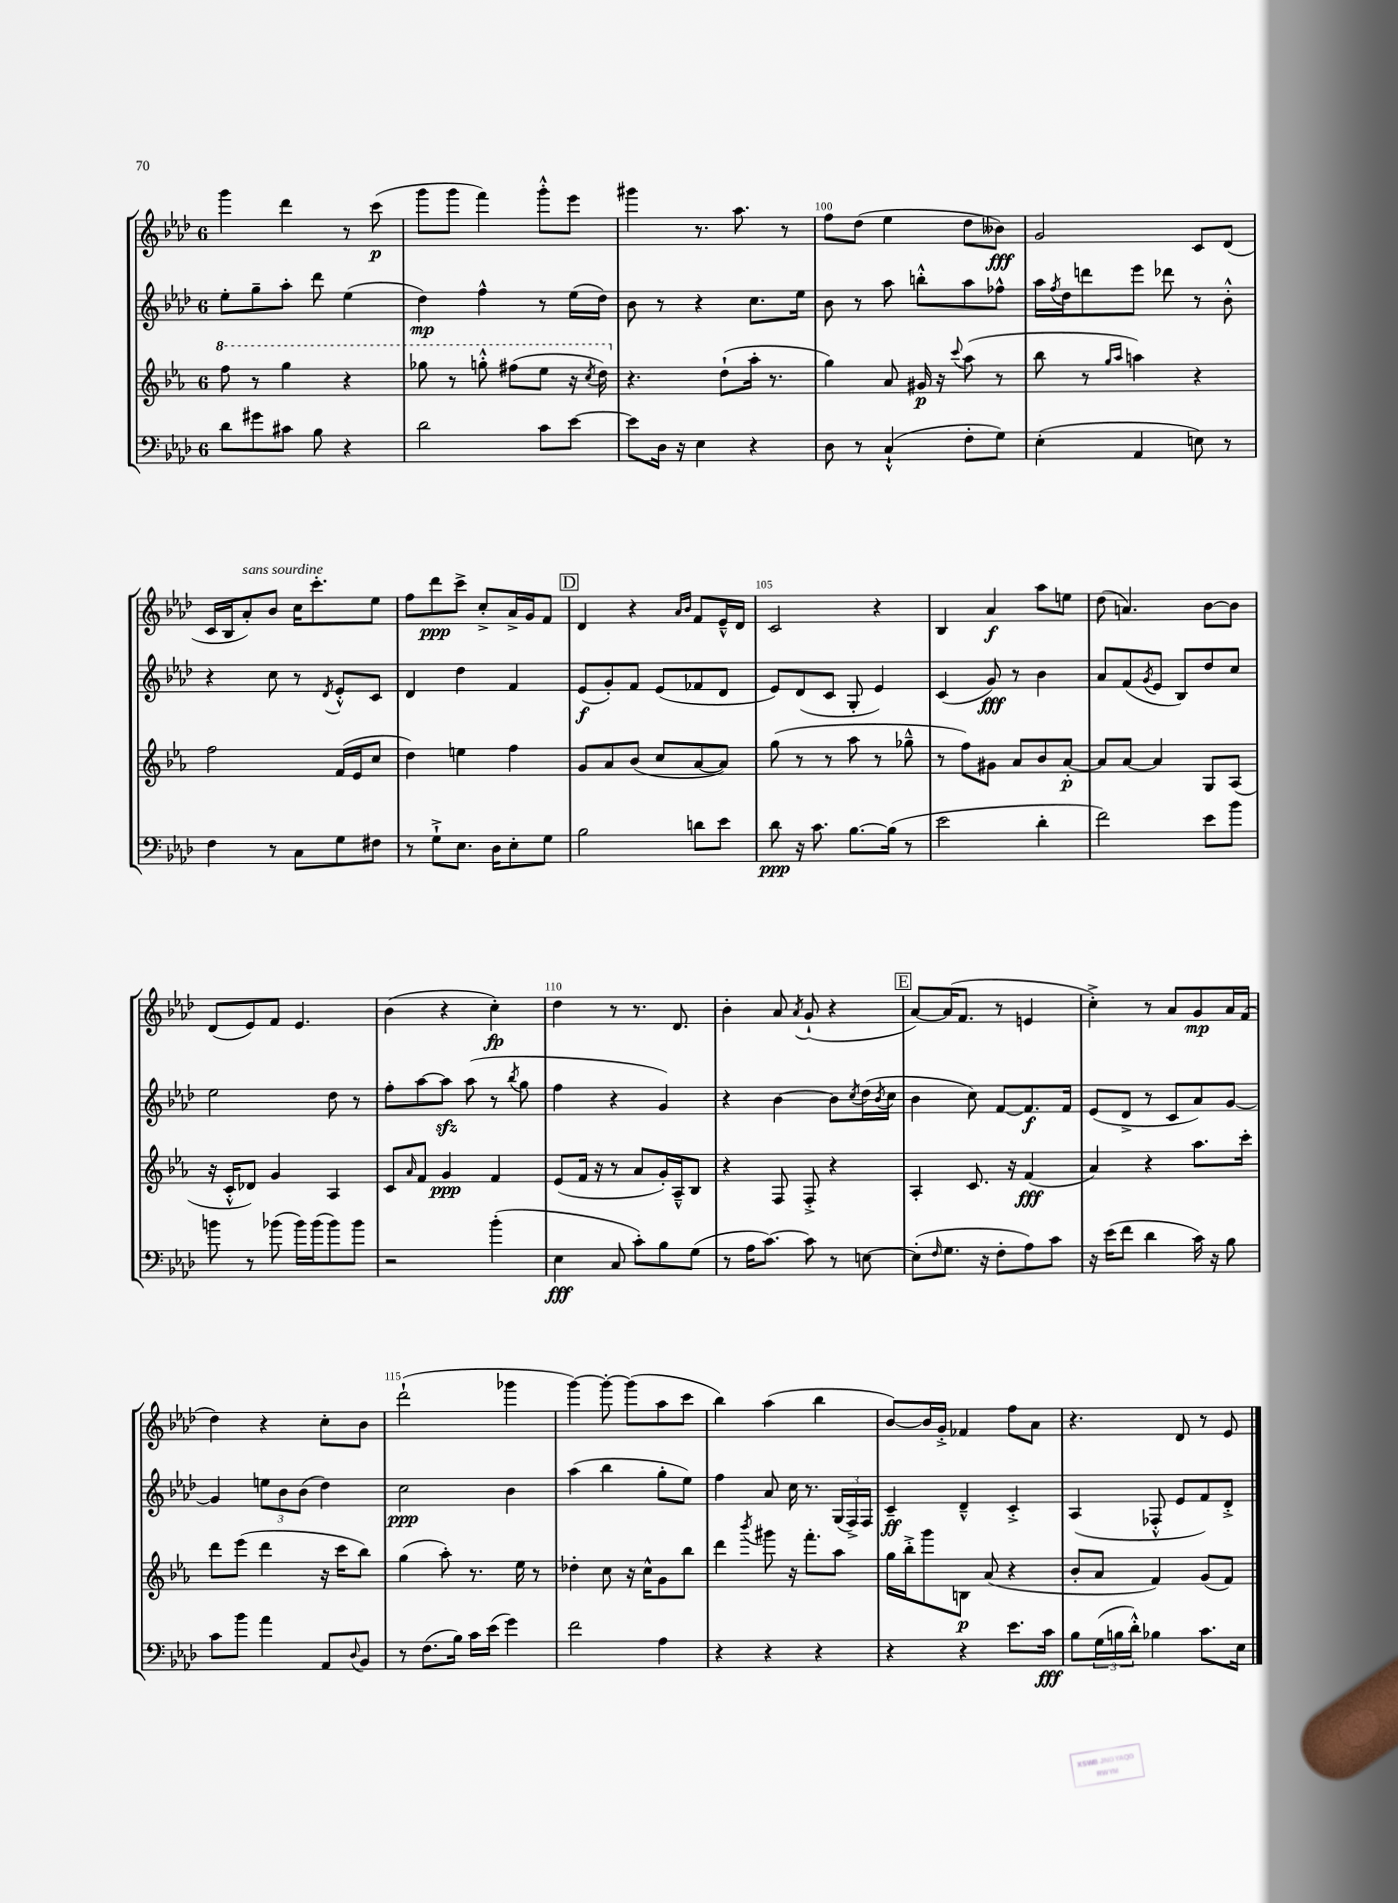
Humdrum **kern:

**kern	**kern	**kern	**kern
*staff4	*staff3	*staff2	*staff1
*clefF4	*clefG2	*clefG2	*clefG2
*k[b-e-a-d-]	*k[b-e-a-]	*k[b-e-a-d-]	*k[b-e-a-d-]
*M6/8	*M6/8	*M6/8	*M6/8
8d-	8fff	8ee-'	4ggg
8g#	8r	8gg~	.
8c#	4ggg	8aa-'	4ddd-
8B-	.	8ddd-	.
4r	4r	(4ee-	8r
.	.	.	(8ccc
=	=	=	=
2d-	8ggg-	4dd-)	8ggg
.	8r	.	8ggg
.	8ggg'^^	4ff^^	4fff)
.	(8fff#	.	.
8c	8eee-	8r	8ggg'^^
[8e-	16r	(16ee-	8eee-
.	8qccc	.	.
.	16ddd)	16dd-)	.
=	=	=	=
8e-]	4.r	8b-	4ggg#
16D-	.	8r	.
16r	.	.	.
4E-	.	4r	8.r
.	(8dd`	.	.
.	.	.	8.aa-
4r	16aa-'	8.cc	.
.	8.r	.	.
.	.	.	8r
.	.	16ee-	.
=	=	=	=
8D-	4gg)	8b-	8ff
8r	.	8r	(8dd-
(4C`^^	8a-	8aa-	4ee-
.	16g#	8bb'^^	.
.	16r	.	.
.	8qqccc	.	.
8F'	(8aa-	8aa-	8dd-
8G)	8r	8ff-^^	8b--)
=	=	=	=
(4E-'	8bb-	16aa-	2g
.	.	8qff	.
.	.	16dd-	.
.	8r	8ddd	.
.	16qqgg	.	.
.	16qqaa-	.	.
4AA-	4aa)	8eee-	.
.	.	8ddd-	.
8E)	4r	8r	8c
8r	.	8b-'^^	(8d-
=	=	=	=
4F	2ff	4r	16c
.	.	.	16B-
.	.	.	8a-')
8r	.	8cc	8b-
8C	.	8r	16cc
.	.	.	8.ccc'
.	.	8qd-	.
8G	(16f	8e-'^^	.
.	16e-	.	.
8F#	8cc	8c	8ee-
=	=	=	=
8r	4dd)	4d-	8ff
8G`^	.	.	8ddd-
8.E-	4ee	4dd-	8ccc^
.	.	.	8cc'^
16D-	.	.	.
8E-'	4ff	4f	16a-^
.	.	.	16g
8G	.	.	8f
=	=	=	=
2B-	8g	(8e-	4d-
.	8a-	8g')	.
.	(8b-	8f	4r
.	8cc	(8e-	.
.	.	.	16qqa-
.	.	.	16qqb-
8d	[8a-	8f-	8f
8e-	8a-])	8d-	16e-~^^
.	.	.	16d-
=	=	=	=
8d-	(8gg	8e-)	2c
16r	8r	(8d-	.
8.c	.	.	.
.	8r	8c	.
[8.B-	8aa-	8G'	.
.	8r	4e-)	4r
(16B-]	.	.	.
8r	8gg-~^^	.	.
=	=	=	=
2e-	8r	(4c	4B-
.	8ff)	.	.
.	8g#	8g)	4a-
.	8a-	8r	.
4d-'	8b-	4b-	8aa-
.	[8a-'	.	8ee
=	=	=	=
2f)	8a-]	8a-	(8dd-
.	[8a-	(8f	4.a)
.	.	8qg	.
.	4a-]	8e-	.
.	.	8B-)	.
8e-	8G	8dd-	[8b-
8b-	(8A-	8cc	8b-]
=	=	=	=
8b	16r	2ee-	(8d-
.	16c'^^	.	.
8r	8d-)	.	8e-)
(8b-	4g	.	8f
16b-)	.	.	4.e-
(16b-	.	.	.
8b-)	4A-	8dd-	.
8b-	.	8r	.
=	=	=	=
2r	8c	8ff'	(4b-
.	16qqa-	.	.
.	8f	[8aa-	.
.	4g	8aa-]	4r
.	.	(8aa-	.
(4b-'	4f	8r	4cc')
.	.	8qbb-	.
.	.	8gg	.
=	=	=	=
4E-	(8e-	4ff	4dd-
.	16f	.	.
.	16r	.	.
8C	8r	4r	8r
8c')	8a-	.	8.r
8B-	16g')	4g)	.
.	16A-~^^	.	8.d-
(8G	8B-	.	.
=	=	=	=
8r	4r	4r	4b-'
16A-	.	.	.
[8.c)	.	.	.
.	8F	[4b-	8a-
.	.	.	8qa-
8c]	8F'^	.	(8g`
8r	4r	8b-]	4r
.	.	8qcc	.
[8E	.	(16dd-	.
.	.	8qb-	.
.	.	16cc	.
=	=	=	=
(8E']	4A-'	4b-	[8a-)
16qqF	.	.	.
8.G	.	.	(16a-]
.	.	.	8.f
.	8.c	8cc)	.
16r	.	.	.
8F'	.	[8f	8r
.	16r	.	.
8A-)	(4f	8.f]	4e
8c	.	.	.
.	.	16f	.
=	=	=	=
16r	4a-)	(8e-	4cc'^)
(16e-	.	.	.
8f	.	8d-^	.
4d-	4r	8r	8r
.	.	8c	8a-
16c)	8.aa-	8a-)	8g
16r	.	.	.
8B-	.	[8g	16a-
.	16ccc'	.	(16f
=	=	=	=
8c	8ddd	4g]	4dd-)
8b-	(8eee-	.	.
4a-	4ddd	12ee	4r
.	.	12b-	.
.	.	(12b-	.
8AA-	16r	4dd-)	8cc'
.	16ccc	.	.
8qqD-	.	.	.
8BB-	8bb-)	.	8b-
=	=	=	=
8r	(4gg	2cc	(2ddd-`
(8.F	.	.	.
.	8aa-')	.	.
16B-)	.	.	.
16c	8.r	.	.
(16e-	.	.	.
4g)	.	4b-	4ggg-
.	16ee-	.	.
.	8r	.	.
=	=	=	=
2f	4dd-'	(4aa-	[4ggg)
.	8cc	4bb-	8ggg'_
.	16r	.	(8ggg]
.	16cc^^	.	.
4A-	8g	8gg'	8aa-
.	8bb-	8ee-)	8ccc
=	=	=	=
4r	4ddd	4ff	4bb-)
.	8qbbb-	.	.
4r	8ggg#	8a-	(4aa-
.	16r	16cc	.
.	8.fff'	8.r	.
4r	.	.	4bb-
.	8aa-	(24G	.
.	.	24F^)	.
.	.	24F	.
=	=	=	=
4r	16gg	4c~	[8b-)
.	16bb-'^	.	.
.	8ggg	.	16b-]
.	.	.	16g'^
4r	8B	4d-~^^	4f-
.	(8a-	.	.
8.e-	4r	4c'^	8ff
.	.	.	8a-
16c	.	.	.
=	=	=	=
8B-	8b-'	(4A-	4.r
(24G	8a-	.	.
24B	.	.	.
24d-'^^)	.	.	.
4B-	4f)	8F-'^^	.
.	.	8e-	8d-
8.c	(8g	8f)	8r
.	8f)	8d-'^	8e-
16E-	.	.	.
==	==	==	==
*-	*-	*-	*-
